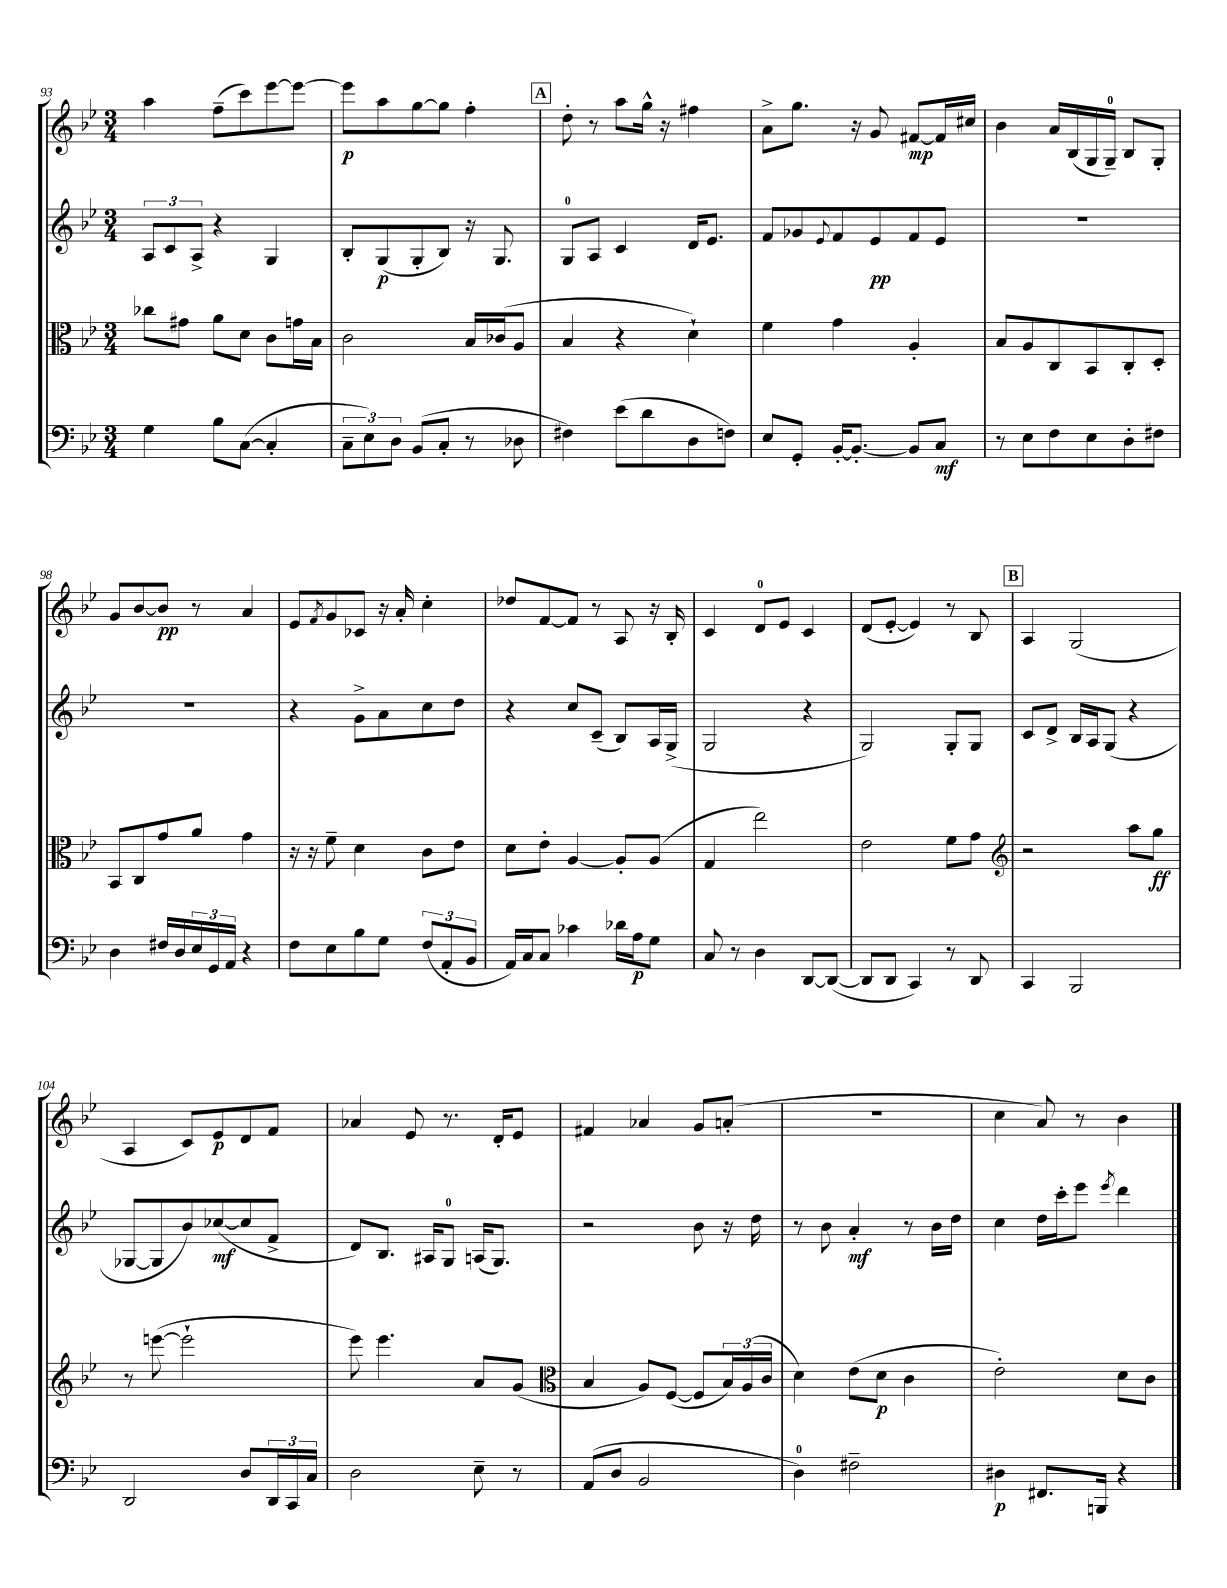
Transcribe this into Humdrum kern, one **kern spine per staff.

**kern	**kern	**kern	**kern
*staff4	*staff3	*staff2	*staff1
*clefF4	*clefC3	*clefG2	*clefG2
*k[b-e-]	*k[b-e-]	*k[b-e-]	*k[b-e-]
*M3/4	*M3/4	*M3/4	*M3/4
4G	8cc-	12A	4aa
.	.	12c	.
.	8g#	.	.
.	.	12A^	.
8B-	8a	4r	(8ff~
([8C	8d	.	8ccc)
4C']	8c	4G	[8eee-
.	16g	.	8eee-_
.	16B-	.	.
=	=	=	=
12C~	2c	8B-'	8eee-]
12E-)	.	.	.
.	.	(8G	8aa
12D	.	.	.
(8BB-	.	8G'	[8gg
8C'	.	8B-)	8gg]
8r	16B-	16r	4ff'
.	(16c-	8.G	.
8D-	8A	.	.
=	=	=	=
4F#)	4B-	8G	8dd'
.	.	8A	8r
(8e-	4r	4c	8aa
8d	.	.	16gg^^
.	.	.	16r
8D	4d`)	16d	4ff#
.	.	8.e-	.
8F)	.	.	.
=	=	=	=
8E-	4f	8f	8a^
8GG'	.	8g-	8.gg
.	.	8qqe-	.
[16BB-'	4g	8f	.
8.BB-'_	.	.	16r
.	.	8e-	8g
8BB-]	4A'	8f	[8f#
8C	.	8e-	16f#]
.	.	.	16cc#
=	=	=	=
8r	8B-	2.r	4b-
8E-	8A	.	.
8F	8C	.	16a
.	.	.	(16B-
8E-	8BB-	.	16G
.	.	.	16G~)
8D'	8C'	.	8B-
8F#	8D'	.	8G'
=	=	=	=
4D	8BB-	2.r	8g
.	8C	.	[8b-
16F#	8g	.	8b-]
16D	.	.	.
24E-	8a	.	8r
24GG	.	.	.
24AA	.	.	.
4r	4g	.	4a
=	=	=	=
8F	16r	4r	8e-
.	16r	.	.
.	.	.	8qf
8E-	8f~	.	8g
8B-	4d	8g^	8c-
8G	.	8a	16r
.	.	.	16a'
(12F	8c	8cc	4cc'
12AA'	.	.	.
.	8e-	8dd	.
12BB-	.	.	.
=	=	=	=
16AA)	8d	4r	8dd-
16C	.	.	.
8C	8e-'	.	[8f
4c-	[4A	8cc	8f]
.	.	(8c~	8r
16d-	8A']	8B-)	8A
16A	.	.	.
8G	(8A	16A	16r
.	.	(16G^	16B-'
=	=	=	=
8C	4G	2G	4c
8r	.	.	.
4D	2ee-)	.	8d
.	.	.	8e-
[8DD	.	4r	4c
(8DD_	.	.	.
=	=	=	=
8DD]	2e-	2G)	(8d
8DD	.	.	[8e-'
4CC)	.	.	4e-])
8r	8f	8G'	8r
8DD	8g	8G	8B-
=	=	=	=
*	*clefG2	*	*
4CC	2r	8c	4A
.	.	8d^	.
2BBB-	.	16B-	(2G
.	.	16A	.
.	.	(8G	.
.	8aa	4r	.
.	8gg	.	.
=	=	=	=
2DD	8r	[8G-	4A
.	([8eee	8G-]	.
.	2eee`]	8b-)	8c)
.	.	([8cc-	8e-
8D	.	8cc-]	8d
24DD	.	8f^	8f
24CC	.	.	.
24C	.	.	.
=	=	=	=
2D	8eee-)	8d)	4a-
.	4.eee-	8.B-	.
.	.	.	8e-
.	.	16A#	.
.	.	8G	8.r
8E-~	8a	(16A	.
.	.	8.G)	16d'
8r	(8g	.	8e-
=	=	=	=
*	*clefC3	*	*
(8AA	4B-	2r	4f#
8D	.	.	.
2BB-	8A)	.	4a-
.	([8F	.	.
.	8F]	8b-	8g
.	24B-)	16r	(8a'
.	(24A	.	.
.	.	16dd	.
.	24c	.	.
=	=	=	=
4D)	4d)	8r	2.r
.	.	8b-	.
2F#~	(8e-	4a'	.
.	8d	.	.
.	4c	8r	.
.	.	16b-	.
.	.	16dd	.
=	=	=	=
4D#	2e-')	4cc	4cc
8.FF#	.	16dd	8a)
.	.	16ccc'	.
.	.	8eee-	8r
16BBB	.	.	.
.	.	8qeee-	.
4r	8d	4ddd	4b-
.	8c	.	.
==	==	==	==
*-	*-	*-	*-
